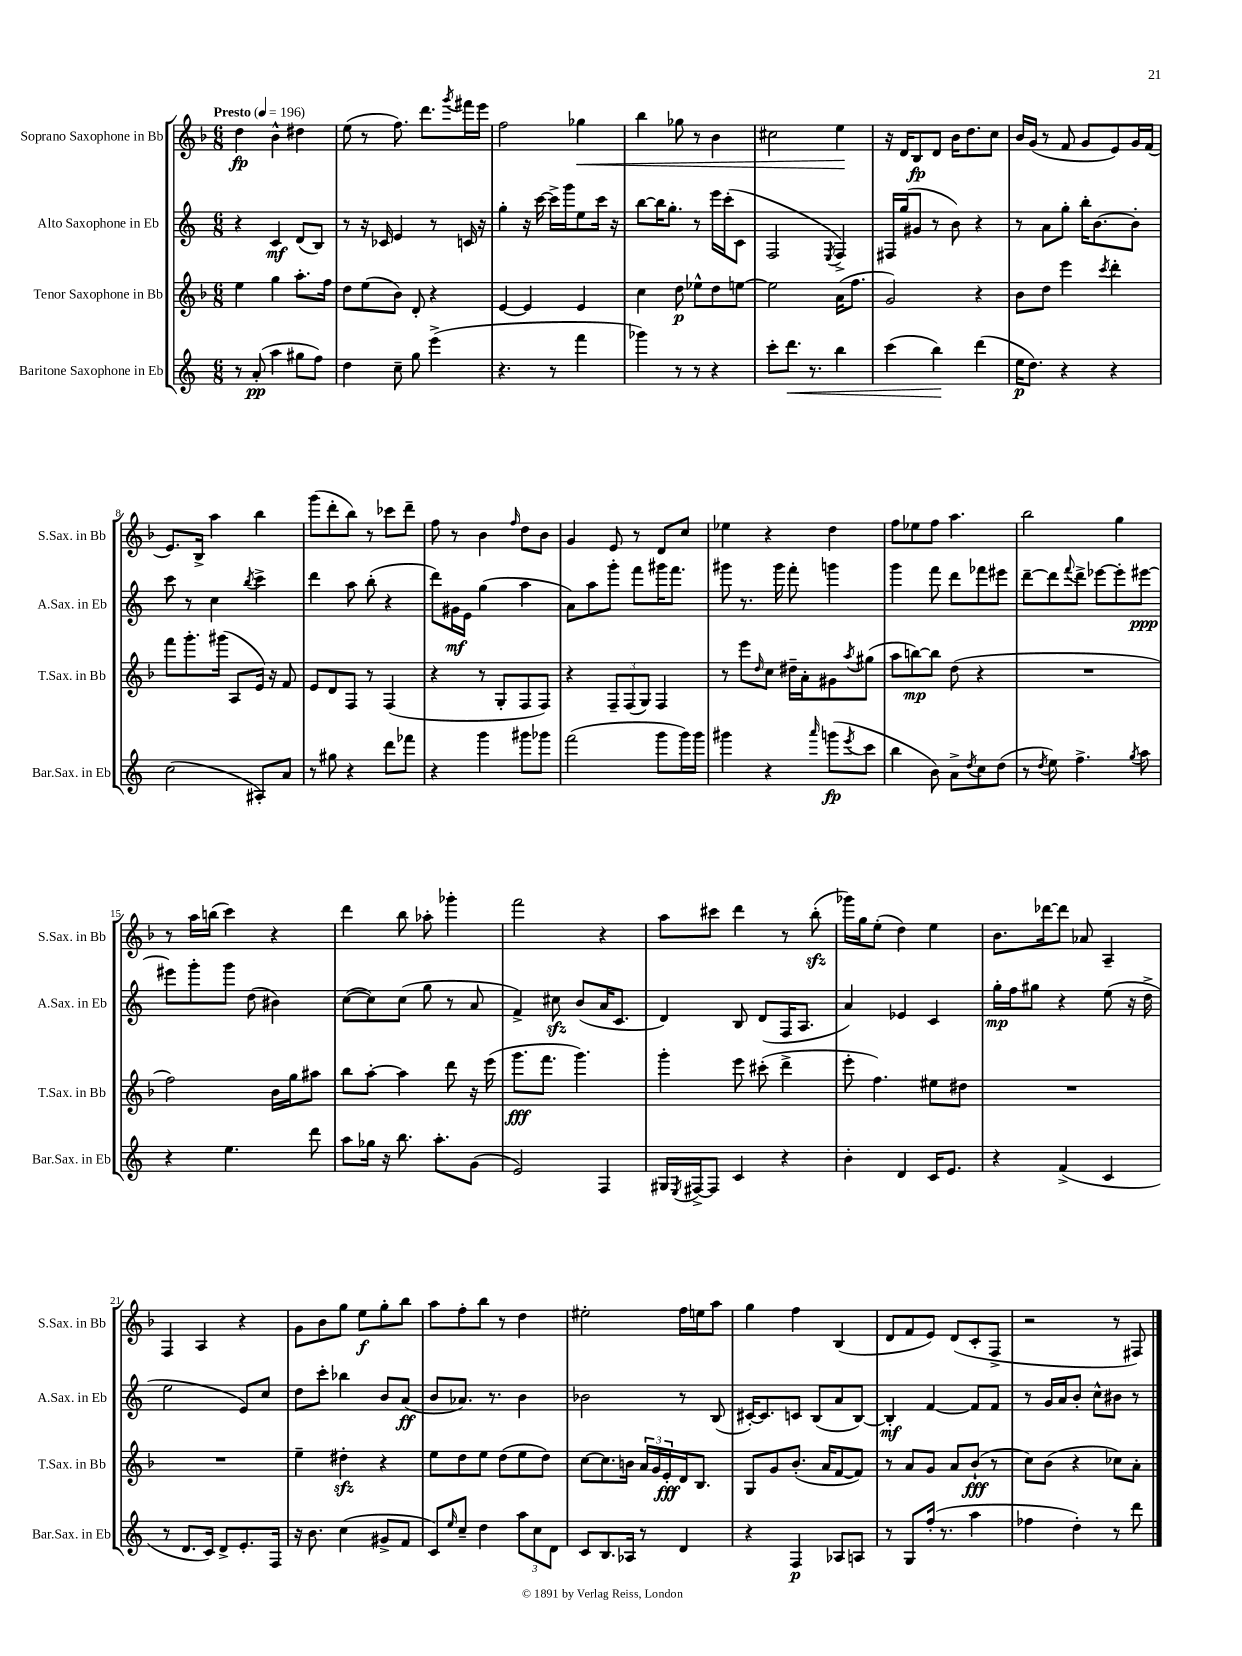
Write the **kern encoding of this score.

**kern	**dynam	**kern	**dynam	**kern	**dynam	**kern	**dynam
*part4	*part4	*part3	*part3	*part2	*part2	*part1	*part1
*staff4	*staff4	*staff3	*staff3	*staff2	*staff2	*staff1	*staff1
*I"Baritone Saxophone in Eb	*	*I"Tenor Saxophone in Bb	*	*I"Alto Saxophone in Eb	*	*I"Soprano Saxophone in Bb	*
*I'Bar.Sax. in Eb	*	*I'T.Sax. in Bb	*	*I'A.Sax. in Eb	*	*I'S.Sax. in Bb	*
*clefG2	*	*clefG2	*	*clefG2	*	*clefG2	*
*k[]	*	*k[b-]	*	*k[]	*	*k[b-]	*
*M6/8	*	*M6/8	*	*M6/8	*	*M6/8	*
*MM196	*	*MM196	*	*MM196	*	*MM196	*
=1	=1	=1	=1	=1	=1	=1	=1
!	!	!	!	!	!	!LO:TX:a:B:t=Presto	!
8r	.	4ee\	.	4r	.	4dd\	fp
(8a'/	pp	.	.	.	.	.	.
4aa\	.	4gg\	.	4c/	mf	4b-^^\	.
8gg#X\L	.	8.aa'\L	.	(8d/L	.	4dd#X\	.
8ff\J)	.	.	.	8B/J)	.	.	.
.	.	16ff\Jk	.	.	.	.	.
=2	=2	=2	=2	=2	=2	=2	=2
4dd\	.	8dd\L	.	8r	.	(8ee\	.
.	.	(8ee\	.	16r	.	8r	.
.	.	.	.	16c-X/	.	.	.
8cc~\	.	8b-\J)	.	4e/	.	8.ff\)	.
8gg\	.	8d'/	.	.	.	.	.
.	.	.	.	.	.	8.ddd\L	.
(4eee^\	.	4r	.	8r	.	.	.
.	.	.	.	.	.	8qggg/	.
.	.	.	.	16cn/	.	16fff#X\L	.
.	.	.	.	16r	.	16eee\JJ	.
=3	=3	=3	=3	=3	=3	=3	=3
4.r	.	[4e/	.	4gg'\	.	2ff\	.
.	.	4e/]	.	16r	.	.	.
.	.	.	.	[16ccc\	.	.	.
8r	.	.	.	16ccc^\LL]	.	.	.
.	.	.	.	16ggg\J	.	.	.
!	!	!	!	!	!	!	!LO:HP:b
4fff\	.	4e/	.	8ee\	.	4gg-X\	<
.	.	.	.	16ccc\Jk	.	.	.
.	.	.	.	16r	.	.	.
=4	=4	=4	=4	=4	=4	=4	=4
4ggg-X\)	.	4cc\	.	[8bb\L	.	4bb-\	.
.	.	.	.	16bb\K]	.	.	.
.	.	.	.	8.gg'\J	.	.	.
8r	.	8dd\	p	.	.	8gg-X\	.
8r	.	8ee-X^^\L	.	8r	.	8r	.
4r	.	8dd\	.	16eee\LL	.	4b-\	.
.	.	.	.	(16ccc'\J	.	.	.
.	.	[8een\J	.	8c\J	.	.	.
=5	=5	=5	=5	=5	=5	=5	=5
8ccc'\L	.	2ee\]	.	2F/	.	2cc#X\	.
!	!LO:HP:b	!	!	!	!	!	!
8.ddd\J	<	.	.	.	.	.	.
8.r	.	.	.	.	.	.	.
.	.	.	.	8qE/	.	.	.
4bb\	.	(16a\KL	.	4F^/)	.	4ee\	.
.	.	8.ff\J	.	.	.	.	.
.	.	.	.	.	.	.	[
=6	=6	=6	=6	=6	=6	=6	=6
(4ccc\	.	2g/)	.	16F#X/LL	.	16r	.
.	.	.	.	(16gg/J	.	16d/KL	.
.	.	.	.	8g#X/J	.	8B-/	fp
4bb\)	.	.	.	8r	.	8d/J	.
.	.	.	.	8b\)	.	16b-\KL	.
.	.	.	.	.	.	8.dd\	.
(4ddd\	[	4r	.	4r	.	.	.
.	.	.	.	.	.	8cc\J	.
=7	=7	=7	=7	=7	=7	=7	=7
16ee\KL	p	8b-\L	.	8r	.	16b-/LL	.
8.dd\J)	.	.	.	.	.	(16g/JJ	.
.	.	8dd\J	.	8a\L	.	8r	.
4r	.	4eee\	.	8gg'\J	.	8f/	.
.	.	.	.	16bb'\KL	.	8g/L	.
.	.	.	.	[8.b\	.	.	.
.	.	8qccc/	.	.	.	.	.
4r	.	4ddd'\	.	.	.	8e/)	.
.	.	.	.	8b'\J]	.	16g/L	.
.	.	.	.	.	.	(16f/JJ	.
!!LO:LB:g=z
=8	=8	=8	=8	=8	=8	=8	=8
(2cc\	.	8fff\L	.	8ccc\	.	8.e/L)	.
.	.	8.ggg'\	.	8r	.	.	.
.	.	.	.	.	.	16B-^/Jk	.
.	.	.	.	4cc\	.	4aa\	.
.	.	(16ggg#X\Jk	.	.	.	.	.
.	.	8A/L	.	.	.	.	.
.	.	.	.	8qbb/	.	.	.
8A#X'/L)	.	16e/Jk)	.	4ccc^\	.	4bb-\	.
.	.	16r	.	.	.	.	.
8a/J	.	8f/	.	.	.	.	.
=9	=9	=9	=9	=9	=9	=9	=9
8r	.	8e/L	.	4ddd\	.	(8ggg\L	.
8gg#X\	.	8d/	.	.	.	8ddd'\	.
4r	.	8F/J	.	8aa\	.	8bb-\J)	.
.	.	8r	.	(8bb'\	.	8r	.
8ddd\L	.	(4F/	.	4r	.	8ccc-X\L	.
8fff-X\J	.	.	.	.	.	8ddd~\J	.
=10	=10	=10	=10	=10	=10	=10	=10
4r	.	4r	.	8ddd\L)	.	8ff\	.
.	.	.	.	16g#X\L	mf	8r	.
.	.	.	.	16e\JJ	.	.	.
4ggg\	.	8r	.	(4gg\	.	4b-\	.
.	.	8G'/L	.	.	.	.	.
.	.	.	.	.	.	16qqff/	.
8ggg#X\L	.	8F/	.	4aa\	.	8dd\L	.
8ggg-X\J	.	8F/J)	.	.	.	8b-\J	.
=11	=11	=11	=11	=11	=11	=11	=11
(2fff\	.	4r	.	8a\L)	.	4g/	.
.	.	.	.	8aa\	.	.	.
.	.	12F~/L	.	8ggg'\J	.	8e/	.
.	.	(12F/	.	.	.	.	.
.	.	.	.	8fff\L	.	8r	.
.	.	12G/J)	.	.	.	.	.
8ggg\L	.	4F/	.	16ggg#X\K	.	8d/L	.
.	.	.	.	8.fff\J	.	.	.
16ggg\L)	.	.	.	.	.	8cc/J	.
16ggg\JJ	.	.	.	.	.	.	.
=12	=12	=12	=12	=12	=12	=12	=12
4ggg#X\	.	8r	.	8ggg#X\	.	4ee-X\	.
.	.	8eee\L	.	8.r	.	.	.
.	.	16qqdd/	.	.	.	.	.
4r	.	8cc\J	.	.	.	4r	.
.	.	.	.	16ggg#\	.	.	.
.	.	16dd#X~\LL	.	8fff'\	.	.	.
.	.	16a'\J	.	.	.	.	.
16qqaaa/	.	.	.	.	.	.	.
(8gggn\L	fp	8g#X\	.	4gggn\	.	4dd\	.
8qeee/	.	8qaa/	.	.	.	.	.
8ccc\J	.	(8gg#X\J	.	.	.	.	.
=13	=13	=13	=13	=13	=13	=13	=13
4bb\	.	8aa\L	.	4ggg\	.	8ff\L	.
.	.	[8bbn\)	mp	.	.	8ee-X\	.
8b\)	.	8bb\J]	.	8fff\	.	8ff\J	.
8a^\L	.	(8dd\	.	8ddd\L	.	4.aa\	.
8qdd/	.	.	.	.	.	.	.
8cc\	.	4r	.	8fff-X\	.	.	.
(8dd\J	.	.	.	8eee#X\J	.	.	.
=14	=14	=14	=14	=14	=14	=14	=14
8r	.	2.r	.	[8ddd~\L	.	2bb-\	.
8qdd/	.	.	.	.	.	.	.
8ee\)	.	.	.	8ddd\]	.	.	.
.	.	.	.	8qqfff/	.	.	.
4.ff^\	.	.	.	8ddd^\J	.	.	.
.	.	.	.	[8eee-X\L	.	.	.
.	.	.	.	8eee-'\]	.	4gg\	.
8qgg/	.	.	.	.	.	.	.
8aa\	.	.	.	[8eee#X\J	ppp	.	.
!!LO:LB:g=z
=15	=15	=15	=15	=15	=15	=15	=15
4r	.	2ff\)	.	8eee#X\L]	.	8r	.
.	.	.	.	8ggg'\	.	16aa\LL	.
.	.	.	.	.	.	(16bbn\JJ	.
4.ee\	.	.	.	8ggg\J	.	4ccc\)	.
.	.	.	.	(8dd\	.	.	.
.	.	16b-\LL	.	4b#X\)	.	4r	.
.	.	16gg\J	.	.	.	.	.
8ddd\	.	8aa#X\J	.	.	.	.	.
=16	=16	=16	=16	=16	=16	=16	=16
8aa\L	.	8bb-\L	.	([8cc\L	.	4ddd\	.
16gg-X\Jk	.	[8aa'\J	.	8cc\])	.	.	.
16r	.	.	.	.	.	.	.
8.bb\	.	4aa\]	.	(8cc\J	.	8bb-\	.
.	.	.	.	8gg\	.	8aa-X'\	.
8.aa'\L	.	.	.	.	.	.	.
.	.	8ddd\	.	8r	.	4ggg-X'\	.
(8g\J	.	16r	.	8a/	.	.	.
.	.	(16eee\	.	.	.	.	.
=17	=17	=17	=17	=17	=17	=17	=17
2e/)	.	8.ggg\L	fff	4f^/)	.	2fff\	.
.	.	8.fff\J	.	.	.	.	.
.	.	.	.	8cc#Xzz\	.	.	.
.	.	4.ggg\)	.	(8b/L	.	.	.
4F/	.	.	.	16a/K	.	4r	.
.	.	.	.	8.c/J	.	.	.
=18	=18	=18	=18	=18	=18	=18	=18
16G#X/LL	.	4ggg'\	.	4d/)	.	8aa\L	.
8qE/	.	.	.	.	.	.	.
[16F#X^/J	.	.	.	.	.	.	.
8F#/J]	.	.	.	.	.	8ccc#X\J	.
4c/	.	8eee\	.	8B/	.	4ddd\	.
.	.	(8ccc#X'\	.	(8d/L	.	.	.
4r	.	4ddd^\	.	16F/K	.	8r	.
.	.	.	.	8.A/J	.	.	.
.	.	.	.	.	.	(8bb-zz'\	.
=19	=19	=19	=19	=19	=19	=19	=19
4b'\	.	8eee'\	.	4a/)	.	16ggg-X\LL)	.
.	.	.	.	.	.	16gg\J	.
.	.	4.ff\)	.	.	.	(8ee'\J	.
4d/	.	.	.	4e-X/	.	4dd\)	.
16c/KL	.	8ee#X\L	.	4c/	.	4ee\	.
8.e/J	.	.	.	.	.	.	.
.	.	8dd#X\J	.	.	.	.	.
=20	=20	=20	=20	=20	=20	=20	=20
4r	.	2.r	.	16gg'\LL	mp	8.b-\L	.
.	.	.	.	16ff\J	.	.	.
.	.	.	.	8gg#X\J	.	.	.
.	.	.	.	.	.	[16ddd-X\k	.
(4f^/	.	.	.	4r	.	8ddd-\J]	.
.	.	.	.	.	.	8a-X/	.
4c/	.	.	.	(8ee\	.	4A~/	.
.	.	.	.	16r	.	.	.
.	.	.	.	16dd^\	.	.	.
!!LO:LB:g=z
=21	=21	=21	=21	=21	=21	=21	=21
8r	.	2.r	.	2ee\	.	4F/	.
8.d/L	.	.	.	.	.	.	.
.	.	.	.	.	.	4A/	.
16c/Jk)	.	.	.	.	.	.	.
8d^/L	.	.	.	.	.	.	.
8.e'/	.	.	.	8e/L)	.	4r	.
.	.	.	.	8cc/J	.	.	.
16F/Jk	.	.	.	.	.	.	.
=22	=22	=22	=22	=22	=22	=22	=22
16r	.	4ee~\	.	8dd\L	.	8g\L	.
8.b\	.	.	.	.	.	.	.
.	.	.	.	8ccc'\J	.	8b-\	.
(4cc\	.	4dd#Xzz'\	.	4bb-X\	.	8gg\J	.
.	.	.	.	.	.	8ee\L	f
8g#X^/L	.	4r	.	8b/L	.	8gg'\	.
8f/J	.	.	.	(8a/J	ff	8bb-\J	.
=23	=23	=23	=23	=23	=23	=23	=23
8c/L)	.	8ee\L	.	8b/L	.	8aa\L	.
16qqee/	.	.	.	.	.	.	.
8cc~/J	.	8dd\	.	8.a-X/J)	.	8ff'\	.
4dd\	.	8ee\J	.	.	.	8bb-\J	.
.	.	.	.	8.r	.	.	.
.	.	(8dd\L	.	.	.	8r	.
12aa\L	.	8ee\	.	4b\	.	4dd\	.
12cc\	.	.	.	.	.	.	.
.	.	8dd\J)	.	.	.	.	.
12d\J	.	.	.	.	.	.	.
=24	=24	=24	=24	=24	=24	=24	=24
8c/L	.	[8cc\L	.	2b-X\	.	2ee#X'\	.
8.B/	.	8.cc\]	.	.	.	.	.
16A-X/Jk	.	16bn\Jk	.	.	.	.	.
8r	.	24a/LL	.	.	.	.	.
.	.	24g/	.	.	.	.	.
.	.	24e'/	fff	.	.	.	.
4d/	.	16d/J	.	8r	.	16ff\LL	.
.	.	8.B-/J	.	.	.	16een\J	.
.	.	.	.	(8B/	.	8aa\J	.
=25	=25	=25	=25	=25	=25	=25	=25
4r	.	8G/L	.	[16c#X'/KL)	.	4gg\	.
.	.	.	.	8.c#/]	.	.	.
.	.	8g/	.	.	.	.	.
4F/	p	(8.b-'/J	.	8cn/J	.	4ff\	.
.	.	.	.	(8B/L	.	.	.
.	.	16a/KL	.	.	.	.	.
8A-X/L	.	[8f/	.	8a/	.	(4B-/	.
8An/J	.	8f/J])	.	[8B/J)	.	.	.
=26	=26	=26	=26	=26	=26	=26	=26
8r	.	8r	.	4B'/]	mf	8d/L	.
8G/L	.	8a/L	.	.	.	8f/	.
(16ff'/Jk	.	8g/J	.	[4f/	.	8e/J)	.
8.r	.	.	.	.	.	.	.
.	.	8a/L	.	.	.	(8d/L	.
4aa\	.	(8b-`/J	fff	8f/L]	.	8c'/	.
.	.	8r	.	8f/J	.	8F^/J	.
=27	=27	=27	=27	=27	=27	=27	=27
4ff-X\	.	8cc\L)	.	8r	.	2r	.
.	.	(8b-\J	.	16g/LL	.	.	.
.	.	.	.	16a/J	.	.	.
4dd'\)	.	4r	.	8b'/J	.	.	.
.	.	.	.	8cc^^\L	.	.	.
8r	.	8cc-X\L)	.	8b#X\J	.	8r	.
8ddd\	.	8a'\J	.	8r	.	8F#X/)	.
==	==	==	==	==	==	==	==
*-	*-	*-	*-	*-	*-	*-	*-
